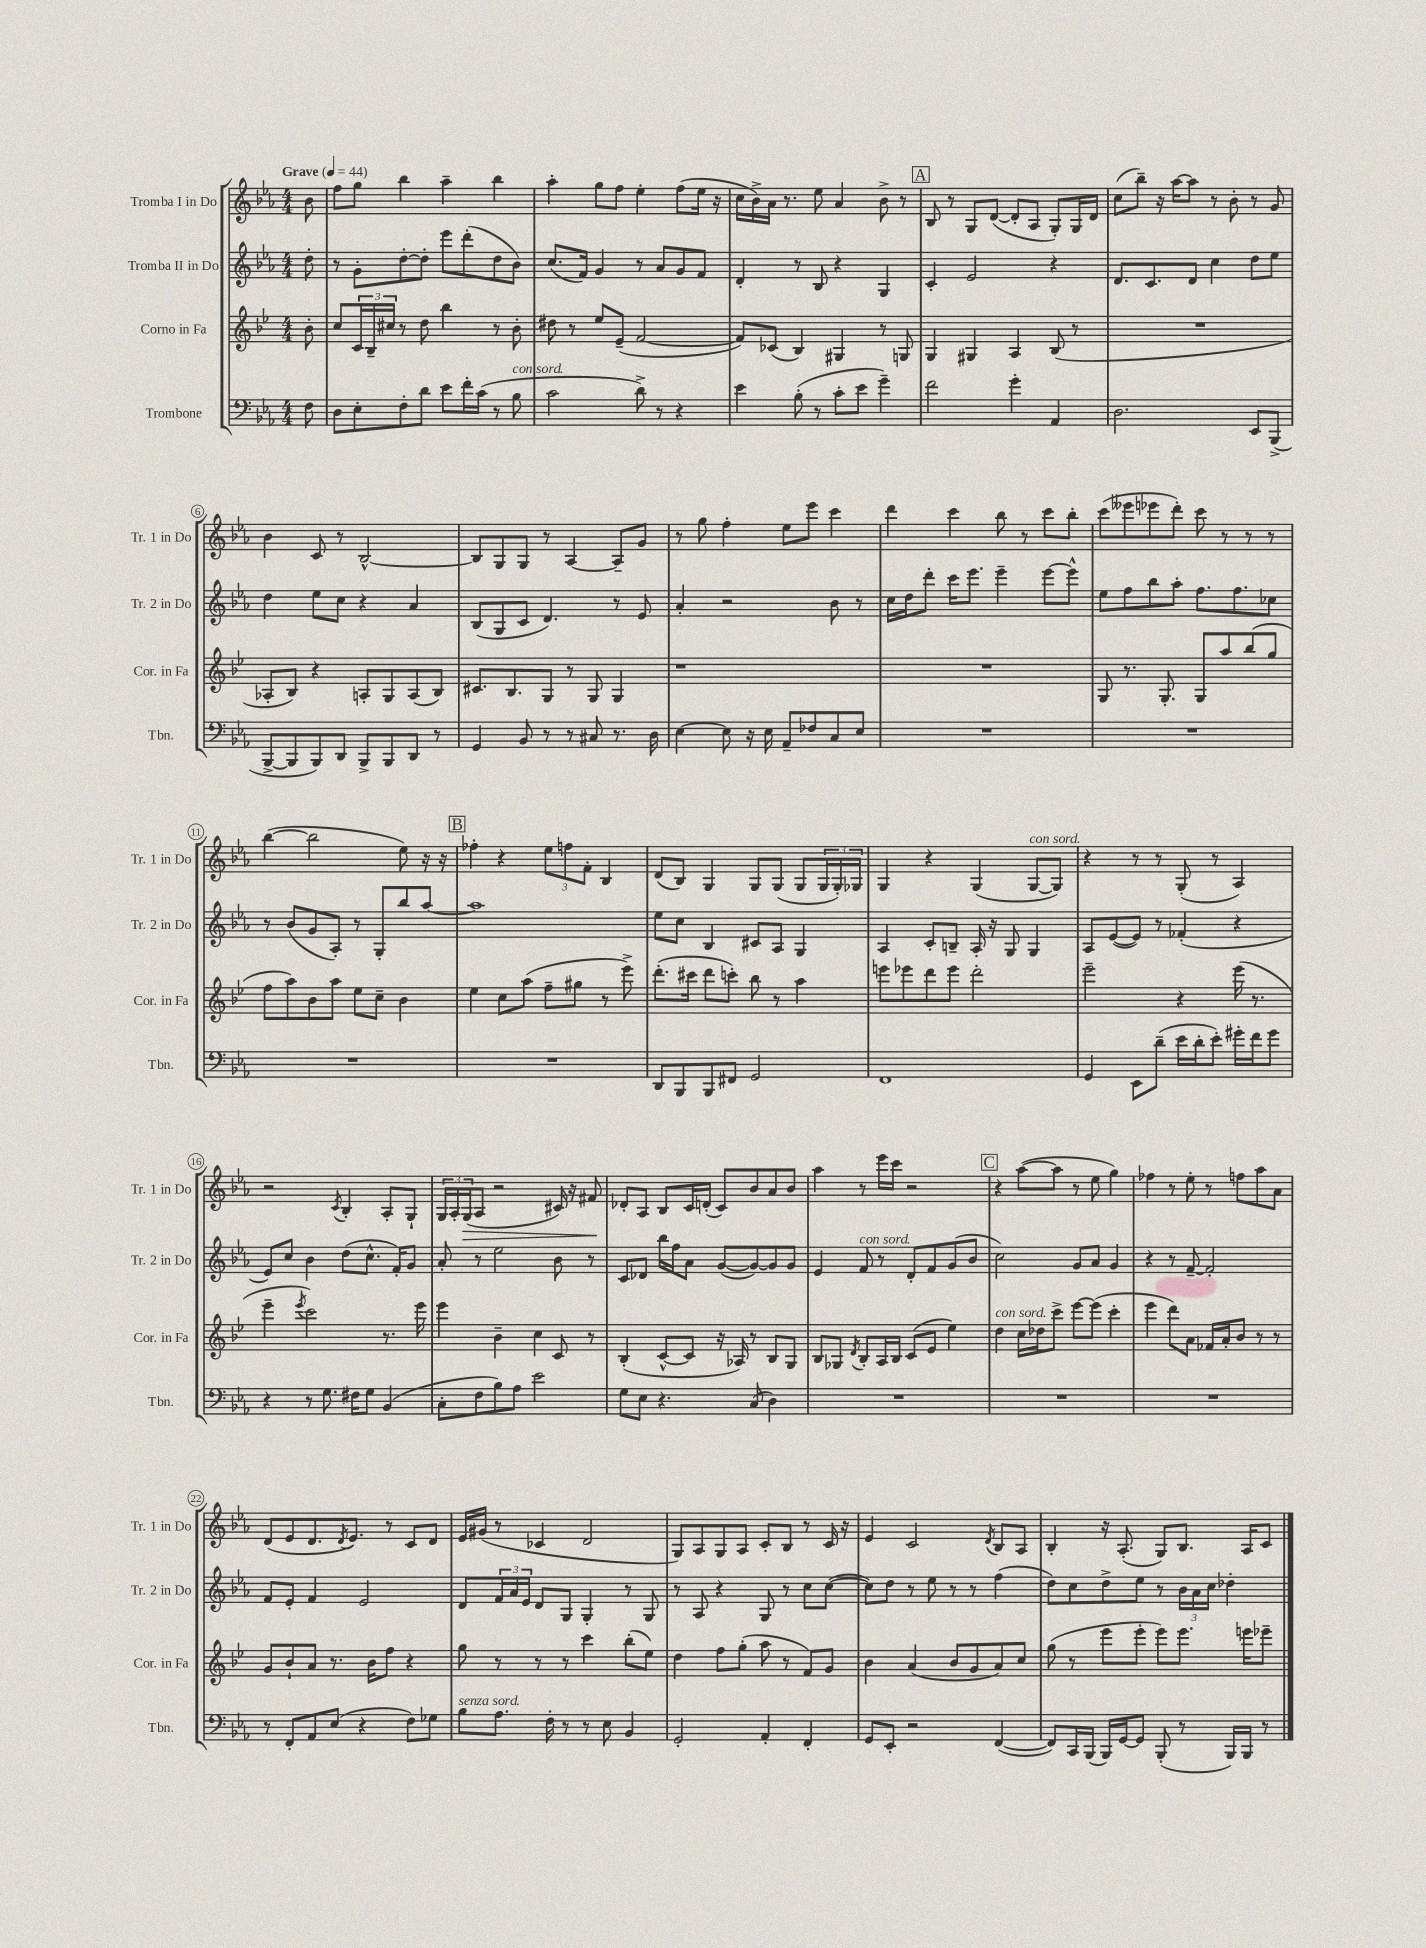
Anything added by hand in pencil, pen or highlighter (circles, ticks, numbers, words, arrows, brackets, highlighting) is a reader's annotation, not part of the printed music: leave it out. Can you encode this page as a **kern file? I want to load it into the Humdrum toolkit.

**kern	**kern	**kern	**kern
*staff4	*staff3	*staff2	*staff1
*clefF4	*clefG2	*clefG2	*clefG2
*k[b-e-a-]	*k[b-e-]	*k[b-e-a-]	*k[b-e-a-]
*M4/4	*M4/4	*M4/4	*M4/4
*MM44	*MM44	*MM44	*MM44
8F	8b-'	8dd'	8b-
=	=	=	=
8D	8cc	8r	8ff
8E-'	24c	8g'	8gg
.	24B-~	.	.
.	24cc#	.	.
8F'	8r	[8dd'	4bb-
8d	8dd	8dd']	.
8e-	4bb-	8eee-	4aa-~
16f'	.	(8ddd'	.
(16c	.	.	.
8r	8r	8dd	4bb-
8B-	8b-'	8b-)	.
=	=	=	=
2c	8dd#	(8.cc	4aa-'
.	8r	.	.
.	.	16f)	.
.	8ee-	4g	8gg
.	(8e-~	.	8ff
8d^)	[2f	8r	4ee-'
8r	.	8a-	.
4r	.	8g	(8ff
.	.	8f	16ee-
.	.	.	16r
=	=	=	=
4e-	8f])	4d'	16cc
.	.	.	16b-^)
.	(8c-	.	16a-
.	.	.	8.r
(8B-'	4B-)	8r	.
8r	.	8B-	8ee-
8c'	4G#	4r	4a-
8e-	.	.	.
4g~)	8r	4G	8b-^
.	8G	.	8r
=	=	=	=
2f	4G	4c'	8B-
.	.	.	8r
.	4G#	2e-	8G
.	.	.	([8d
4g'	4A	.	8d']
.	.	.	8A-
4AA-	(8B-	4r	8G')
.	8r	.	16G
.	.	.	16d
=	=	=	=
2.D	1r	8.d	(8cc
.	.	.	8bb-~)
.	.	8.c	.
.	.	.	16r
.	.	.	[16aa-
.	.	8d	8aa-]
.	.	4cc	8r
.	.	.	8b-'
8EE-	.	8dd	8r
(8BBB-^	.	8ee-	8g
=	=	=	=
[8BBB-^	8A-'	4dd	4b-
8BBB-]	8B-)	.	.
8BBB-)	4r	8ee-	8c
8DD	.	8cc	8r
8BBB-^	8A'	4r	[2B-^^
8BBB-	8G	.	.
8DD	(8A	4a-	.
8r	8B-)	.	.
=	=	=	=
4GG	8.c#	(8B-	8B-]
.	.	8G	8G
.	8.B-	.	.
8BB-	.	8c	8G
8r	8G	4.d)	8r
8r	8r	.	[4A-
8C#	8G	.	.
8.r	4G	8r	8A-~]
.	.	8e-	8g
16D	.	.	.
=	=	=	=
[4E-	1r	4a-'	8r
.	.	.	8gg
8E-]	.	2r	4ff'
16r	.	.	.
16E-	.	.	.
8AA-~	.	.	8ee-
8F-	.	.	8eee-
8C	.	8b-	4ccc
8E-	.	8r	.
=	=	=	=
1r	1r	16cc	4ddd
.	.	16dd	.
.	.	8ddd'	.
.	.	16ccc	4ccc
.	.	8.eee-	.
.	.	4eee-~	8bb-
.	.	.	8r
.	.	[8eee-	8ccc
.	.	8eee-^^]	8bb-'
=	=	=	=
1r	8G	8ee-	(8ccc
.	8.r	8ff	8eee--
.	.	8bb-	8eee-
.	8.G'	.	.
.	.	8aa-'	8ddd')
.	8G	8.ff	8ccc
.	8aa	.	8r
.	.	8.ff	.
.	(8bb-	.	8r
.	8gg	8cc-	8r
=	=	=	=
1r	8ff	8r	([4bb-
.	8aa)	(8b-	.
.	8b-	8g	2bb-]
.	8aa	8A-')	.
.	8ee-	8r	.
.	8cc~	8G'	.
.	4b-	8bb-	8ee-)
.	.	[8aa-	16r
.	.	.	16r
=	=	=	=
1r	4ee-	1aa-]	4ff-'
.	8cc	.	4r
.	(8aa	.	.
.	8ff~	.	12ee-
.	.	.	12ff
.	8gg#	.	.
.	.	.	12f'
.	8r	.	4B-
.	8eee-^)	.	.
=	=	=	=
8DD	(8.ddd'	8ee-	(8d
8BBB-	.	8cc	8B-)
.	16ccc#	.	.
8BBB-	8ddd	4B-	4G
8FF#	8ccc')	.	.
2GG	8bb-	8c#	8G
.	8r	8A-	(8G
.	4aa	4G	8G
.	.	.	24G
.	.	.	24G')
.	.	.	24G-
=	=	=	=
1FF	8eee	4A-	4G
.	8eee-	.	.
.	8ddd	8c'	4r
.	8eee-	8B~	.
.	2ddd'	16A-'	(4G
.	.	16r	.
.	.	8G	.
.	.	4G	[8G
.	.	.	8G])
=	=	=	=
4GG	2eee-~	8A-	4r
.	.	([8e-	.
8EE-	.	8e-])	8r
(8d~	.	8r	8r
16e-	4r	(4f-'	(8G'
16d'	.	.	.
8e-')	.	.	8r
16g#'	(16eee-	4r	4A-)
16f	8.r	.	.
8g#	.	.	.
=	=	=	=
4r	4eee-~	8e-)	2r
.	.	8cc	.
.	8qeee-	.	.
8r	2ccc)	4b-	.
8.G	.	.	.
.	.	.	8qc
.	.	(8dd	4B-'
16F#	.	.	.
8G	.	8.cc^^	.
(4BB-	8.r	.	8A-'
.	.	16f')	.
.	.	8g	8G`
.	16eee-	.	.
=	=	=	=
8C'	4eee-	8a-'	24G
.	.	.	24A-'
.	.	.	(24G
8F	.	8r	8A-
8B-)	4b-~	2ee-	2r
8A-	.	.	.
2e-	4cc	.	.
.	8c	8b-	16c#)
.	.	.	16r
.	8r	8r	8f#
=	=	=	=
8G	(4B-'	8c	8d-'
8E-	.	8d-	8A-
4.r	[8c^^	16bb-	8B-
.	.	16ff	.
.	8c]	8a-	16c
.	.	.	(16d'
.	16r	([8g	8c)
.	16A-)	.	.
(8C	8r	8g_)	8b-
4D)	8B-	8g]	8a-
.	8G	8g	8b-
=	=	=	=
1r	8B-	4e-	4aa-
.	8G-	.	.
.	8qd	.	.
.	8B-'	8f	8r
.	16A	8r	16eee-
.	16B-	.	16ccc
.	(8c	8d'	2r
.	8e-	8f	.
.	4ee-)	(8g	.
.	.	8b-	.
=	=	=	=
1r	4dd	2cc)	4r
.	16cc	.	([8aa-
.	16dd-	.	.
.	8ccc^	.	8aa-]
.	[8eee-	8g	8r
.	(8eee-]	8a-	8ee-
.	4ccc'	4g	4gg)
=	=	=	=
1r	4eee-	4r	4ff-
.	8ddd)	8r	8r
.	8a	[8f~	8ee-'
.	16f-	2f']	8r
.	16a'	.	.
.	8b-	.	8ff
.	8r	.	8aa-
.	8r	.	8a-
=	=	=	=
8r	8g	8f	(8d
8FF'	8b-`	8e-'	8e-
8AA-	8a	4f	8.d
(8E-	8.r	.	.
.	.	.	8qd
.	.	.	8.e-)
4r	.	2e-	.
.	16b-	.	.
.	8ff	.	8r
8F)	4r	.	8c
8G-	.	.	8d
=	=	=	=
8B-	8gg	8d	16e-
.	.	.	(16g#
8.A-	8r	24f	8r
.	.	24a-	.
.	.	24e-	.
.	8r	8d	4c-
16F'	.	.	.
8r	8r	8G	.
8r	4ccc	4G'	2d
8E-	.	.	.
4BB-	(8bb-'	8r	.
.	8ee-)	8G	.
=	=	=	=
2GG'	4dd	8r	8G)
.	.	8A-	8A-
.	8ff	4r	8G
.	(8gg'	.	8A-
4AA-'	8aa	8G	8c'
.	8r	8r	8B-
4FF'	8f)	8cc	8r
.	8g	([8cc	16c
.	.	.	16r
=	=	=	=
8GG	4b-	8cc])	4e-
8EE-'	.	8dd	.
2r	(4a	8r	2c
.	.	8ee-	.
.	8b-	8r	.
.	8g	8r	.
.	.	.	8qd
([4FF	8a)	(4ff	8B-
.	8cc	.	8A-
=	=	=	=
8FF])	(8gg	8dd)	4B-'
16CC	8r	8cc	.
(16BBB-	.	.	.
16BBB-)	8eee-	8dd^	16r
[16GG	.	.	(8.A-'
8GG]	8eee-'	8ee-	.
(8BBB-'	8eee-)	8r	8G)
8r	8.eee-	24b-	8.B-
.	.	24a-	.
.	.	24cc	.
16BBB-)	.	4dd-'	.
16BBB-	16eee	.	16A-
8r	8eee-~	.	8c
==	==	==	==
*-	*-	*-	*-
